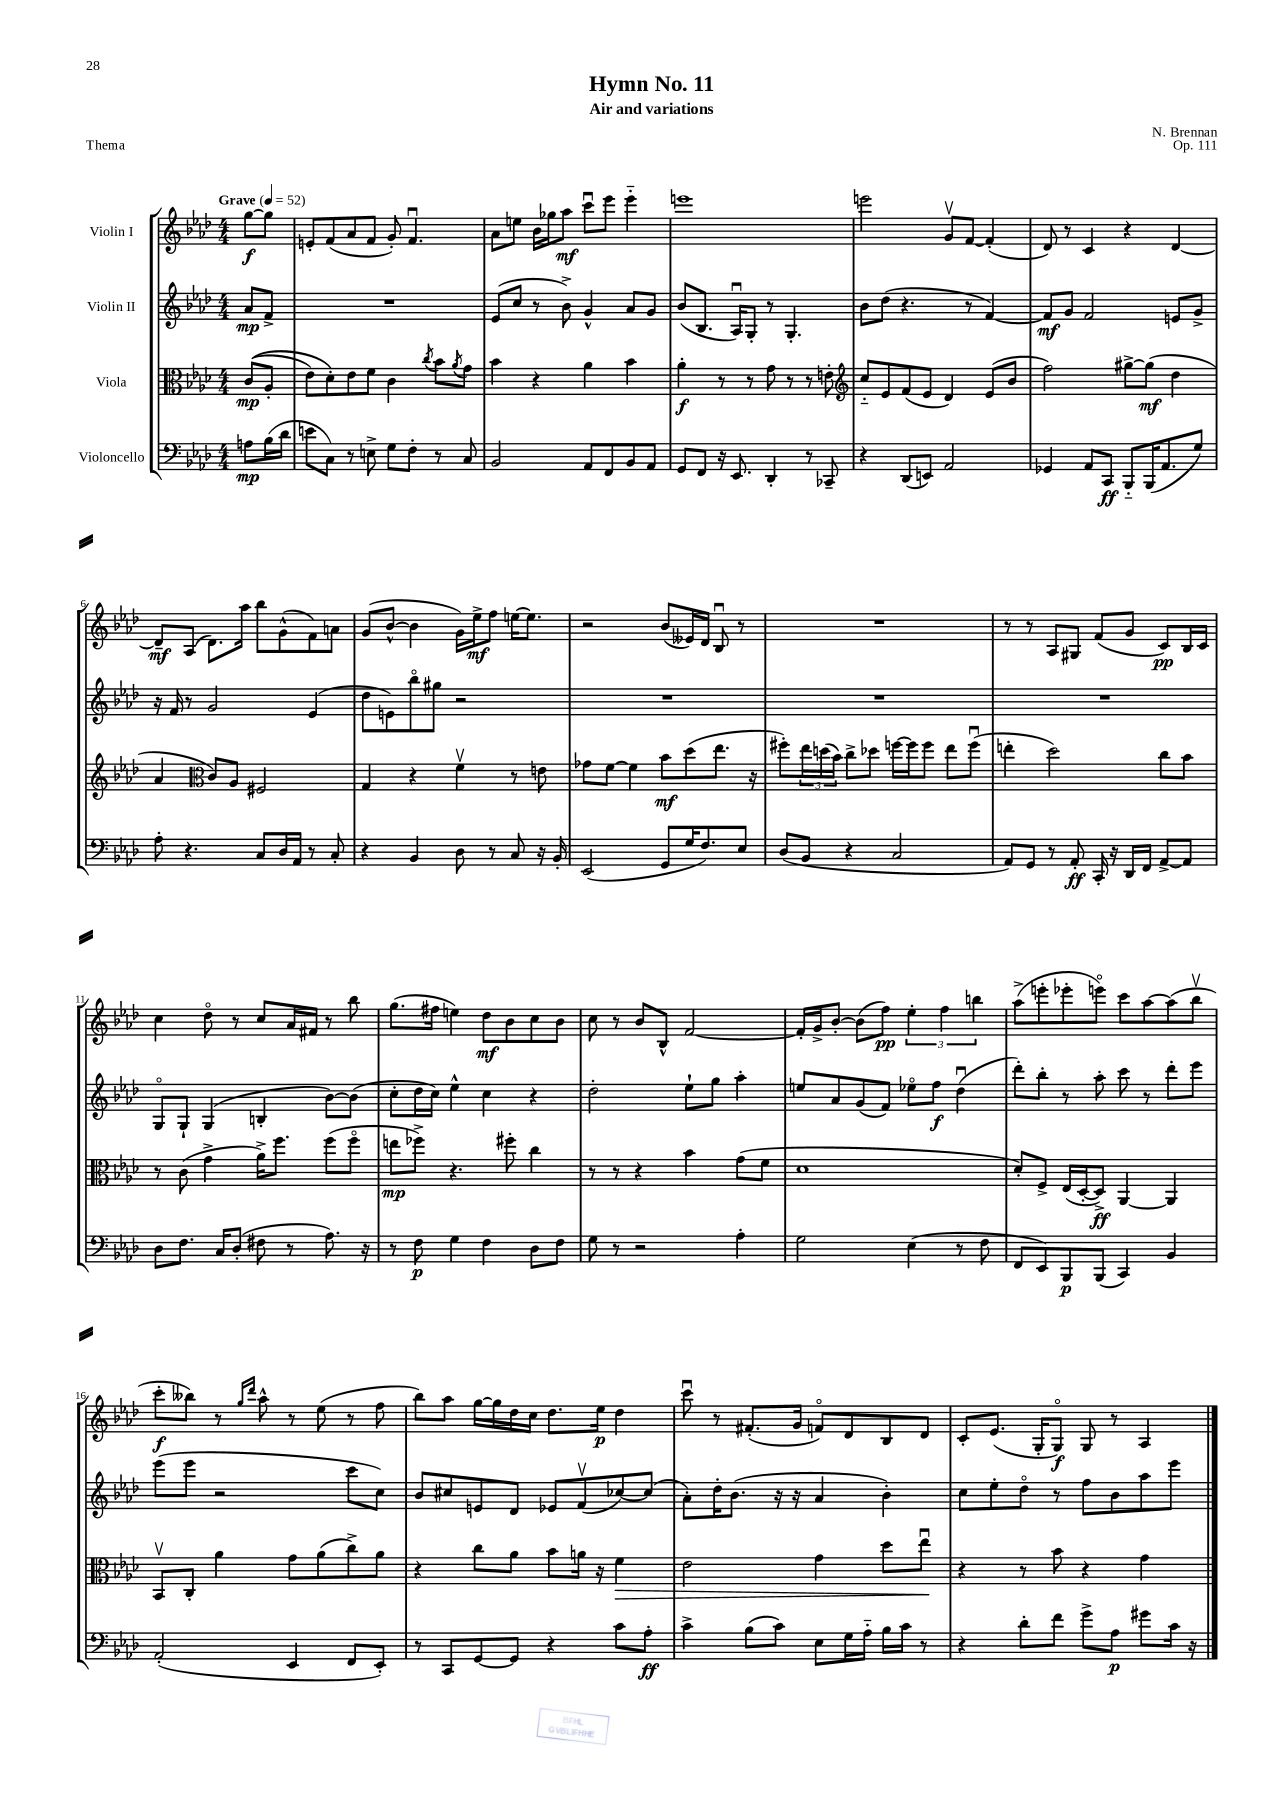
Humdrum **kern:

**kern	**kern	**kern	**kern
*staff4	*staff3	*staff2	*staff1
*clefF4	*clefC3	*clefG2	*clefG2
*k[b-e-a-d-]	*k[b-e-a-d-]	*k[b-e-a-d-]	*k[b-e-a-d-]
*M4/4	*M4/4	*M4/4	*M4/4
*MM52	*MM52	*MM52	*MM52
8A	&((8c	8a-	[8gg
(16B-	8A-'	8f^	8gg]
16d-	.	.	.
=	=	=	=
8e	8e-)	1r	8e'
8C)	8d-'&)	.	(8f
8r	8e-	.	8a-
8E^	8f	.	8f
8G	4c	.	8g')
8F'	.	.	4.fu
.	8qcc	.	.
8r	8b-	.	.
.	8qa-	.	.
8C	8g	.	.
=	=	=	=
2BB-	4b-	(8e-	8a-
.	.	8cc	8ee
.	4r	8r	16b-
.	.	.	16gg-
.	.	8b-^)	8aa-
8AA-	4a-	4g^^	8cccu
8FF	.	.	8eee-
8BB-	4b-	8a-	4eee-'~
8AA-	.	8g	.
=	=	=	=
8GG	4a-'	(8b-	1eee
8FF	.	8.B-	.
16r	8r	.	.
8.EE-	.	16A-u)	.
.	8r	8G'	.
4DD-'	8g	8r	.
.	8r	4.G'	.
8r	8r	.	.
8CC-~	8e'	.	.
=	=	=	=
*	*clefG2	*	*
4r	8cc'~	8b-	2eee
.	8e-	(8dd-	.
(8DD-	(8f	4.r	.
8EE)	8e-	.	.
2AA-	4d-)	.	8gv
.	.	8r	[8f
.	(8e-	[4f)	(4f']
.	8b-	.	.
=	=	=	=
4GG-	2ff)	8f]	8d-)
.	.	8g	8r
8AA-	.	2f	4c
8CC	.	.	.
8BBB-'~	[8gg#^	.	4r
(16BBB-	(8gg#]	.	.
8.AA-	.	.	.
.	4dd-	8e	[4d-
8G)	.	8g^	.
=	=	=	=
8A-'	4a-	16r	8d-~]
.	.	16f	.
4.r	.	8r	(8A-
*	*clefC3	*	*
.	8c)	2g	8.d-)
.	8A-	.	.
.	.	.	16aa-
8C	2F#	.	8bb-
16D-	.	.	(8g^^
16AA-	.	.	.
8r	.	(4e-	8f)
8C'	.	.	8a
=	=	=	=
4r	4G	8dd-	(8g
.	.	8e)	[8b-^^
4BB-	4r	8bb-o	4b-]
.	.	8gg#	.
8D-	4fv	2r	16g)
.	.	.	16ee-^
8r	.	.	8ff
8C	8r	.	[16ee
.	.	.	8.ee]
16r	8e	.	.
16BB-'	.	.	.
=	=	=	=
(2EE-	8g-	1r	2r
.	[8f	.	.
.	4f]	.	.
8GG	8b-	.	(8b-
16G	(8dd-	.	16e--)
8.F)	.	.	16d-
.	8.ee-	.	8B-u
8E-	.	.	8r
.	16r	.	.
=	=	=	=
(8D-	8ff#')	1r	1r
8BB-	24ee-	.	.
.	(24dd	.	.
.	24b-)	.	.
4r	8cc^	.	.
.	8dd-	.	.
2C	[16ff	.	.
.	16ff]	.	.
.	8ff	.	.
.	8ee-	.	.
.	(8ffu	.	.
=	=	=	=
8AA-)	4ee'	1r	8r
8GG	.	.	8r
8r	2dd-)	.	8A-
8AA-'	.	.	8G#
16CC'	.	.	(8f
16r	.	.	.
16DD-	.	.	8g
16FF	.	.	.
[8AA-^	8cc	.	8c)
8AA-]	8b-	.	16B-
.	.	.	16c
=	=	=	=
8D-	8r	8Go	4cc
8.F	(8c	8G`	.
.	4g^	(4G	8dd-o
16C	.	.	.
(8D-'	.	.	8r
8F#	16a-^)	4B'	8cc
.	8.ff	.	.
8r	.	.	16a-
.	.	.	16f#
8.A-)	(8ff	[8b-)	8r
.	8ffo	(8b-]	8bb-
16r	.	.	.
=	=	=	=
8r	8ee	8cc'	(8.gg
8F	8ff-^)	16dd-	.
.	.	16cc)	16ff#
4G	4.r	4ee-^^	4ee)
4F	.	4cc	8dd-
.	8ff#'	.	8b-
8D-	4cc	4r	8cc
8F	.	.	8b-
=	=	=	=
8G	8r	2dd-'	8cc
8r	8r	.	8r
2r	4r	.	8b-
.	.	.	8B-^^
.	4b-	8ee-`	[2f
.	.	8gg	.
4A-'	(8g	4aa-'	.
.	8f	.	.
=	=	=	=
2G	1d-	8ee	16f']
.	.	.	16g^
.	.	8a-	[8b-'
.	.	(8g	(8b-]
.	.	8f)	8ff)
(4E-	.	8ee-o	6ee-'
.	.	8ff	.
.	.	.	6ff
8r	.	(4dd-u	.
.	.	.	6bb
8F	.	.	.
=	=	=	=
8FF	8d-')	8ddd-')	(8aa-^
8EE-)	8F^	8bb-'	8eee'
8BBB-	(16E-	8r	8eee-'
.	[16D-'	.	.
(8BBB-	8D-^])	8aa-'	8eeeo)
4CC)	[4AA-	8ccc	8ccc
.	.	8r	[8aa-
4BB-	4AA-]	8ddd-'	(8aa-]
.	.	8eee-	8bb-v
=	=	=	=
(2AA-'	8BB-v	(8eee-	8ccc'
.	8C'	8eee-	8bb--)
.	4a-	2r	8r
.	.	.	16qqgg
.	.	.	16qqddd-
.	.	.	8aa-^^
4EE-	8g	.	8r
.	(8a-	.	(8ee-
8FF	8cc^)	8ccc	8r
8EE-')	8a-	8cc)	8ff
=	=	=	=
8r	4r	8b-	8bb-)
8CC	.	8cc#	8aa-
[8GG	8cc	8e	[16gg
.	.	.	16gg]
8GG]	8a-	8d-	16dd-
.	.	.	16cc
4r	8b-	8e-	8.dd-
.	16a	(8fv	.
.	16r	.	16ee-
8c	4f	[8cc-)	4dd-
8A-'	.	(8cc-]	.
=	=	=	=
4c^	2e-	8a-')	8cccu
.	.	16dd-'	8r
.	.	(8.b-	.
(8B-	.	.	(8.f#'
8c)	.	16r	.
.	.	16r	16g
8E-	4g	4a-	8fo)
16G	.	.	8d-
16A-'~	.	.	.
16B-	8dd-	4b-')	8B-
16c	.	.	.
8r	8ee-u	.	8d-
=	=	=	=
4r	4r	8cc	8c'
.	.	8ee-'	(8.e-
8d-'	8r	8dd-o	.
.	.	.	16G'
8f	8b-	8r	8Go)
8g^	4r	8ff	8G
8A-	.	8b-	8r
8g#	4g	8aa-	4A-
16c	.	8eee-	.
16r	.	.	.
==	==	==	==
*-	*-	*-	*-
